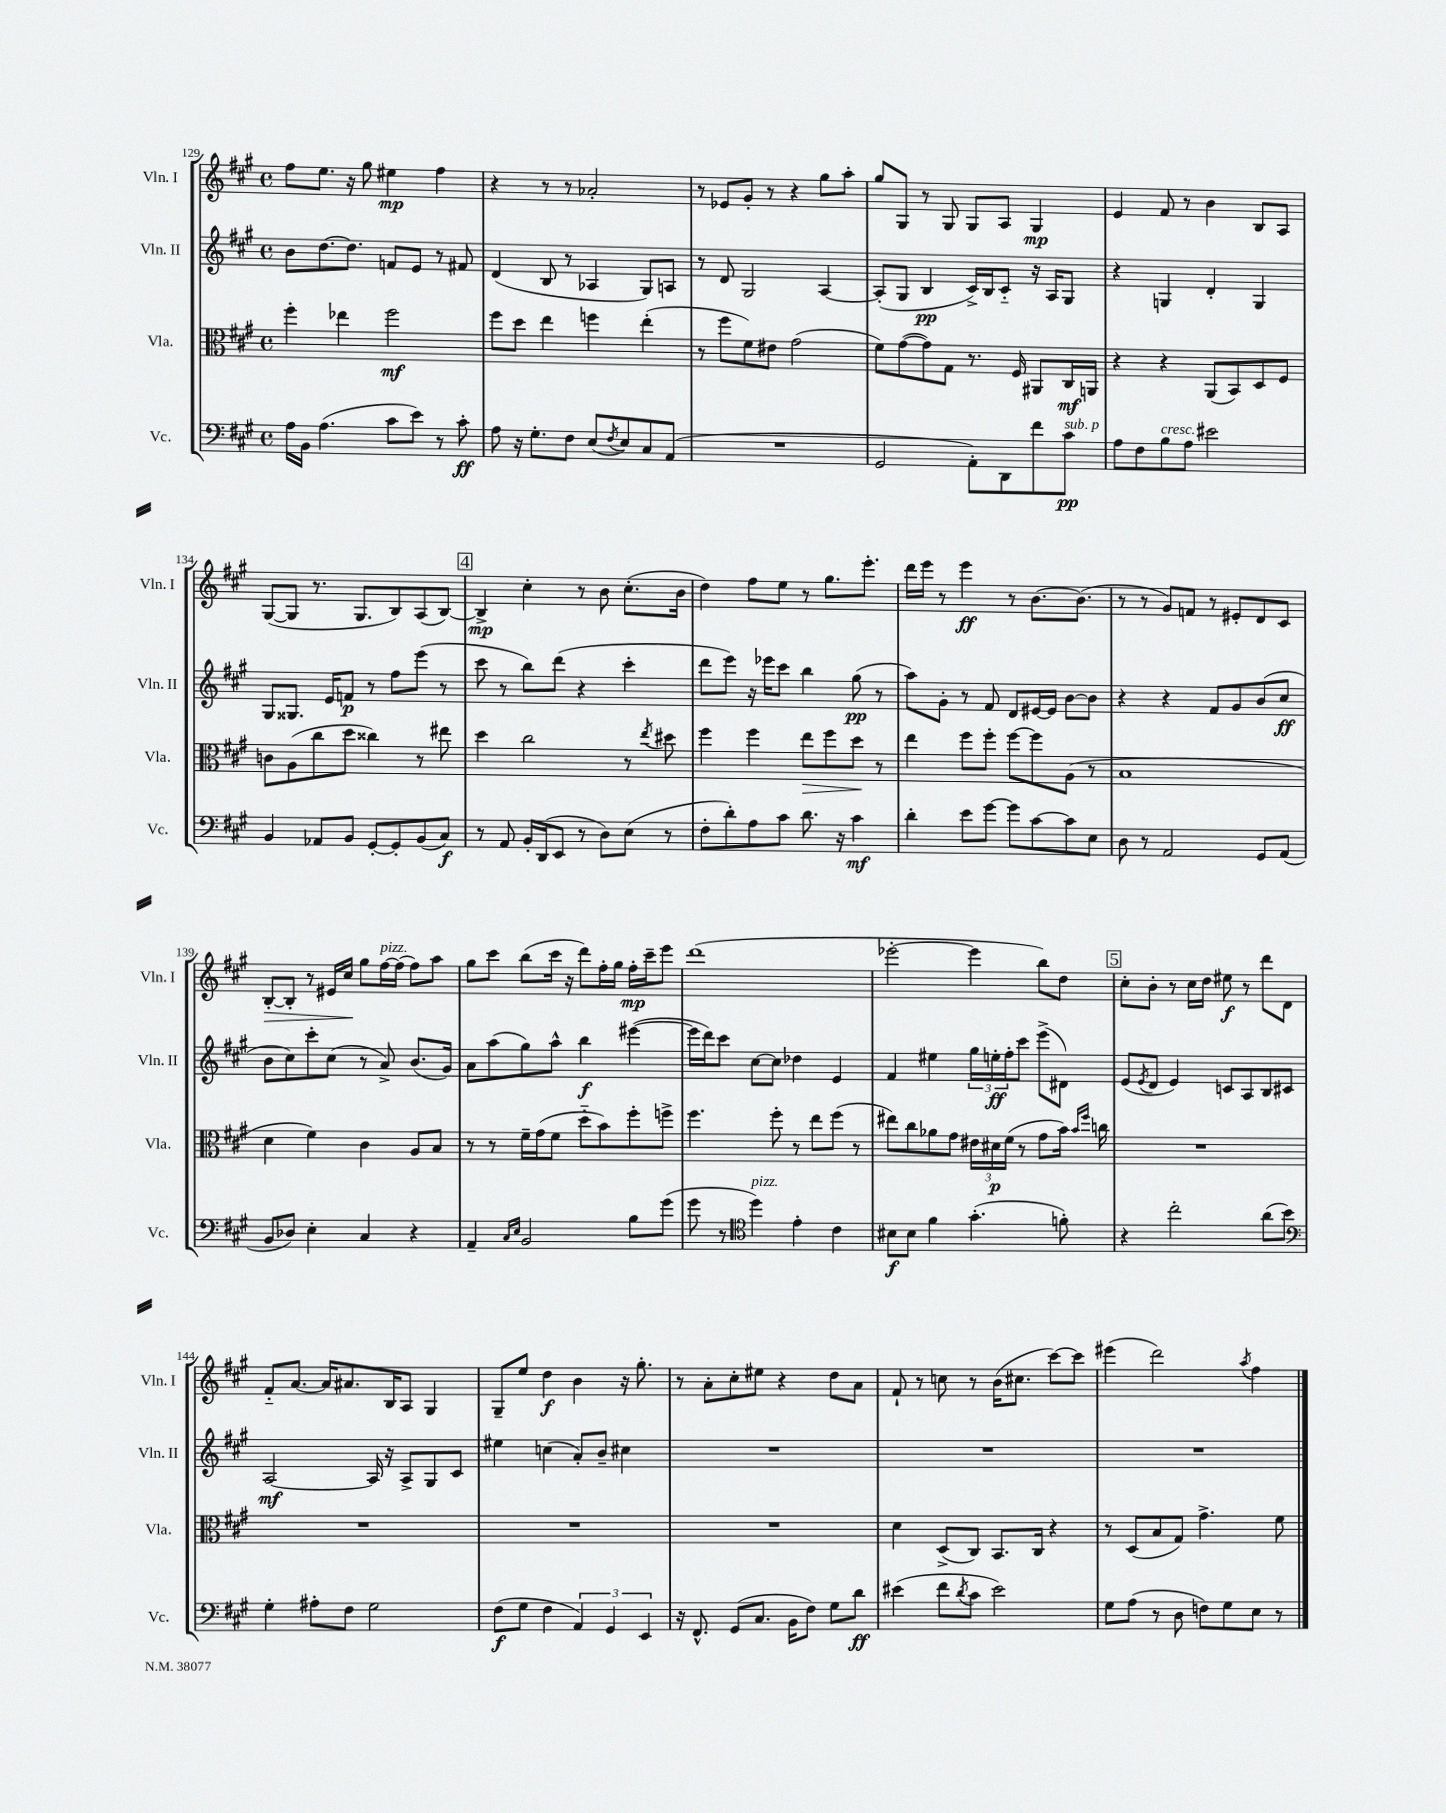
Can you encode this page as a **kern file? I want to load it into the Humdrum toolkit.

**kern	**dynam	**kern	**dynam	**kern	**dynam	**kern	**dynam
*part4	*part4	*part3	*part3	*part2	*part2	*part1	*part1
*staff4	*staff4	*staff3	*staff3	*staff2	*staff2	*staff1	*staff1
*I"Vc.	*	*I"Vla.	*	*I"Vln. II	*	*I"Vln. I	*
*I'Vc.	*	*I'Vla.	*	*I'Vln. II	*	*I'Vln. I	*
*clefF4	*	*clefC3	*	*clefG2	*	*clefG2	*
*k[f#c#g#]	*	*k[f#c#g#]	*	*k[f#c#g#]	*	*k[f#c#g#]	*
*M4/4	*	*M4/4	*	*M4/4	*	*M4/4	*
*met(c)	*	*met(c)	*	*met(c)	*	*met(c)	*
=129	=129	=129	=129	=129	=129	=129	=129
16A\LL	.	4ff#'\	.	8b\L	.	8ff#\L	.
16BB\JJ	.	.	.	.	.	.	.
(4.A\	.	.	.	[8.dd\	.	8.ee\J	.
.	.	4ee-X\	.	.	.	.	.
.	.	.	.	8.dd\J]	.	16r	.
.	.	.	.	.	.	8gg#\	.
8c#\L	.	2ff#\	mf	8fn/L	.	4ee#X\	mp
8e\J)	.	.	.	8e/J	.	.	.
8r	.	.	.	8r	.	4ff#\	.
8c#'\	ff	.	.	8f#X/	.	.	.
=130	=130	=130	=130	=130	=130	=130	=130
8A\	.	8ff#\L	.	(4d/	.	4r	.
16r	.	8dd\J	.	.	.	.	.
8.G#'\L	.	.	.	.	.	.	.
.	.	4ee\	.	8B/	.	8r	.
8F#\J	.	.	.	8r	.	8r	.
(8E/L	.	4ffn\	.	4A-X/	.	2a-X'/	.
8qF#/	.	.	.	.	.	.	.
8E/)	.	.	.	.	.	.	.
8C#/	.	(4ee'\	.	8G#/L)	.	.	.
(8AA/J	.	.	.	8An/J	.	.	.
=131	=131	=131	=131	=131	=131	=131	=131
1r	.	8r	.	8r	.	8r	.
.	.	8ff#\L	.	8d/	.	8e-X/L	.
.	.	8f#\)	.	2G#/	.	8g#'/J	.
.	.	8e#X\J	.	.	.	8r	.
.	.	(2g#\	.	.	.	4r	.
.	.	.	.	[4A/	.	8gg#\L	.
.	.	.	.	.	.	8aa'\J	.
=132	=132	=132	=132	=132	=132	=132	=132
2GG#/	.	8f#\L)	.	(8A'/L]	.	8gg#/L	.
.	.	([8g#\	.	8G#/J	.	8G#/J	.
.	.	8g#\])	.	4B/	pp	8r	.
.	.	8G#\J	.	.	.	8G#/	.
8AA'\L)	.	8.r	.	16c#^/LL)	.	8G#/L	.
.	.	.	.	16B/J	.	.	.
8DD\	.	.	.	8c#/J	.	8A/J	.
.	.	16F#/	.	.	.	.	.
8f#\	.	8AA#X/L	.	16r	.	4G#/	mp
.	.	.	.	16A/KL	.	.	.
!LO:TX:a:i:t=sub. p	!	!	!	!	!	!	!
8c#\J	pp	16C#/L	mf	8G#/J	.	.	.
.	.	16AAn/JJ	.	.	.	.	.
=133	=133	=133	=133	=133	=133	=133	=133
8A\L	.	4r	.	4r	.	4e/	.
8F#\	.	.	.	.	.	.	.
!LO:TX:a:i:t=cresc.	!	!	!	!	!	!	!
8B\	.	4r	.	4Gn/	.	8f#/	.
8A\J	.	.	.	.	.	8r	.
2e#X\	.	(8AA/L	.	4d'/	.	4b\	.
.	.	8BB/)	.	.	.	.	.
.	.	8D/	.	4G/	.	8B/L	.
.	.	8F#/J	.	.	.	8A/J	.
!!LO:LB:g=z
=134	=134	=134	=134	=134	=134	=134	=134
4BB/	.	8cn\L	.	8G#/L	.	([8G#/L	.
.	.	(8A\	.	8.G##X/J	.	8G#/J]	.
8AA-X/L	.	8cc#\	.	.	.	8.r	.
.	.	.	.	16e/KL	.	.	.
8BB/J	.	8dd\J	.	8fn/J	p	.	.
.	.	.	.	.	.	8.G#/L	.
[8GG#'/L	.	4cc##X\)	.	8r	.	.	.
8GG#'/]	.	.	.	8ff#\L	.	8B/)	.
(8BB/	.	8r	.	(8eee\J	.	(8A/	.
8C#/J)	f	8ee#X\	.	8r	.	[8B/J)	.
!!LO:REH:place=s1:t=4
=135	=135	=135	=135	=135	=135	=135	=135
8r	.	4dd\	.	8ccc#\	.	4B^/]	mp
8AA/	.	.	.	8r	.	.	.
16BB'/LL	.	2cc#\	.	8bb\L)	.	4cc#'\	.
(16DD/J	.	.	.	.	.	.	.
8EE/J	.	.	.	(8ddd\J	.	.	.
8r	.	.	.	4r	.	8r	.
8D\L)	.	.	.	.	.	8b\	.
(8E\J	.	8r	.	4ccc#'\	.	(8.cc#'\L	.
.	.	8qee/	.	.	.	.	.
8r	.	8dd#X\	.	.	.	.	.
.	.	.	.	.	.	16b\Jk	.
=136	=136	=136	=136	=136	=136	=136	=136
8F#'\L	.	4ff#\	.	8ddd\L	.	4dd\)	.
8d'\)	.	.	.	8eee\J)	.	.	.
8A\	.	4ff#\	.	16r	.	8ff#\L	.
.	.	.	.	16eee-X\KL	.	.	.
8c#\J	.	.	.	8ccc#\J	.	8ee\J	.
!	!	!	!LO:HP:b	!	!	!	!
8.d\	.	8ee\L	>	4bb\	.	8r	.
.	.	8ff#\	.	.	.	8.gg#\L	.
16r	.	.	.	.	.	.	.
4c#\	mf	8dd\J	.	(8gg#\	pp	.	.
.	.	.	.	.	.	8.eee'\J	.
.	.	8r	]	8r	.	.	.
=137	=137	=137	=137	=137	=137	=137	=137
4d'\	.	4ee\	.	8aa\L)	.	16ddd\LL	.
.	.	.	.	.	.	16eee\JJ	.
.	.	.	.	8g#'\J	.	8r	.
8e\L	.	8ff#\L	.	8r	.	4eee\	ff
[8g#\J	.	8ff#'\J	.	8f#/	.	.	.
8g#\L]	.	[8ff#\L	.	8d/L	.	8r	.
[8c#\	.	8ff#\]	.	[16e#X/L	.	[8.b\L	.
.	.	.	.	16e#/JJ]	.	.	.
8c#\]	.	(8A\J	.	[8b\L	.	.	.
.	.	.	.	.	.	(8.b\J]	.
8E\J	.	8r	.	8b\J]	.	.	.
=138	=138	=138	=138	=138	=138	=138	=138
8D\	.	1B	.	4r	.	8r	.
8r	.	.	.	.	.	8r	.
2AA/	.	.	.	4r	.	8g#/L)	.
.	.	.	.	.	.	8fn/J	.
.	.	.	.	8f#/L	.	8r	.
.	.	.	.	8g#/	.	8e#X'/L	.
8GG#/L	.	.	.	(8b/	.	8d/	.
(8AA/J	.	.	.	8cc#/J	ff	8c#/J	.
!!LO:LB:g=z
=139	=139	=139	=139	=139	=139	=139	=139
!	!	!	!	!	!	!	!LO:HP:b
8BB/L	.	4d\	.	8b\L	.	[8B'/L	>
8D-X/J)	.	.	.	8cc#\)	.	8B'/J]	.
4E'\	.	4f#\)	.	8ccc#'\	.	8r	.
.	.	.	.	(8cc#\J	.	16e#X/LL	.
.	.	.	.	.	.	16cc#/JJ	.
4C#/	.	4c#\	.	8r	.	8gg#\L	]
!	!	!	!	!	!	!LO:TX:a:i:t=pizz.	!
.	.	.	.	8a^/)	.	[16ff#\L	.
.	.	.	.	.	.	(16ff#\JJ]	.
4r	.	8A/L	.	(8.b/L	.	8ff#\L)	.
.	.	8B/J	.	.	.	8aa\J	.
.	.	.	.	16g#/Jk)	.	.	.
=140	=140	=140	=140	=140	=140	=140	=140
4AA~/	.	8r	.	8a\L	.	8gg#\L	.
.	.	8r	.	(8aa\	.	8ccc#\J	.
16qqC#/LL	.	.	.	.	.	.	.
16qqE/JJ	.	.	.	.	.	.	.
2BB/	.	16f#~\LL	.	8gg#\)	.	(8bb\L	.
.	.	(16g#\J	.	.	.	.	.
.	.	8f#\J	.	8aa^^\J	.	16ccc#\Jk	.
.	.	.	.	.	.	16r	.
.	.	8dd\L	.	4bb\	f	8ddd\L)	.
.	.	8b\)	.	.	.	16ff#'\L	.
.	.	.	.	.	.	16gg#\JJ	.
8B\L	.	8ff#'\	.	([4eee#X\	.	16ff#'\LL	mp
.	.	.	.	.	.	16ccc#~\J	.
(8g#\J	.	8ffn^\J	.	.	.	8eee\J	.
=141	=141	=141	=141	=141	=141	=141	=141
8g#\	.	4.ff#\	.	16eee#\LL]	.	(1ddd	.
.	.	.	.	16ddd\J)	.	.	.
8r	.	.	.	8ccc#\J	.	.	.
*clefC4	*	*	*	*	*	*	*
!LO:TX:a:i:t=pizz.	!	!	!	!	!	!	!
4dd\)	.	.	.	[8cc#\L	.	.	.
.	.	8ff#'\	.	8cc#\J]	.	.	.
4e'\	.	8r	.	4dd-X\	.	.	.
.	.	8ee\L	.	.	.	.	.
4c#\	.	(8ff#\J	.	4e/	.	.	.
.	.	8r	.	.	.	.	.
=142	=142	=142	=142	=142	=142	=142	=142
8B#X\L	f	8ee#X\L)	.	4f#/	.	[2eee-X'\	.
8B#\J	.	8cc#\	.	.	.	.	.
4f#\	.	8a-X\	.	4ee#X\	.	.	.
.	.	8g#\J	.	.	.	.	.
(4.g#'\	.	24e#X\LL	.	24gg#\LL	.	4eee-\]	.
.	.	24d#X\	p	24een'\	ff	.	.
.	.	(24f#\JJ	.	24ff#'\J	.	.	.
.	.	8r	.	8ccc#\J	.	.	.
.	.	8g#\L	.	(8eee^\L	.	8bb\L)	.
8fn'\)	.	16b\Jk)	.	8d#X\J)	.	8dd\J	.
.	.	16qqb/LL	.	.	.	.	.
.	.	16qqff#/JJ	.	.	.	.	.
.	.	16ccn\	.	.	.	.	.
!!LO:REH:place=s1:t=5
=143	=143	=143	=143	=143	=143	=143	=143
4r	.	1r	.	(8e/L	.	8cc#'\L	.
.	.	.	.	8qe/	.	.	.
.	.	.	.	8d/J	.	8b'\J	.
2cc#'\	.	.	.	4e/)	.	8r	.
.	.	.	.	.	.	16cc#\LL	.
.	.	.	.	.	.	16dd\JJ	.
.	.	.	.	8cn/L	.	8ee#X\	f
.	.	.	.	8A/	.	8r	.
(8a\L	.	.	.	8B/	.	8ddd\L	.
8b\J)	.	.	.	8c#X/J	.	8d\J	.
!!LO:LB:g=z
=144	=144	=144	=144	=144	=144	=144	=144
*clefF4	*	*	*	*	*	*	*
4G#'\	.	1r	.	[2A/	mf	8f#/L	.
.	.	.	.	.	.	[8.a/J	.
8A#X'\L	.	.	.	.	.	.	.
.	.	.	.	.	.	16a/KL]	.
8F#\J	.	.	.	.	.	8.a#X/	.
2G#\	.	.	.	16A/]	.	.	.
.	.	.	.	16r	.	16B/K	.
.	.	.	.	8A^/L	.	8A/J	.
.	.	.	.	8G#/	.	4G#/	.
.	.	.	.	8c#/J	.	.	.
=145	=145	=145	=145	=145	=145	=145	=145
(8F#\L	f	1r	.	4ee#X\	.	8G#~/L	.
8G#\J	.	.	.	.	.	8ee/J	.
4F#\	.	.	.	(4ccn\	.	4dd\	f
6AA/)	.	.	.	8a'/L)	.	4b\	.
.	.	.	.	8b~/J	.	.	.
6GG#/	.	.	.	.	.	.	.
.	.	.	.	4cc#X\	.	16r	.
.	.	.	.	.	.	8.gg#'\	.
6EE/	.	.	.	.	.	.	.
=146	=146	=146	=146	=146	=146	=146	=146
16r	.	1r	.	1r	.	8r	.
8.FF#^^/	.	.	.	.	.	.	.
.	.	.	.	.	.	8a'\L	.
(8GG#/L	.	.	.	.	.	8cc#'\	.
8.C#/J	.	.	.	.	.	8ee#X\J	.
.	.	.	.	.	.	4r	.
16BB\KL	.	.	.	.	.	.	.
8F#\J)	.	.	.	.	.	.	.
8G#\L	.	.	.	.	.	8dd\L	.
8d\J	ff	.	.	.	.	8a\J	.
=147	=147	=147	=147	=147	=147	=147	=147
(4e#X\	.	4d\	.	1r	.	8f#`/	.
.	.	.	.	.	.	8r	.
8f#\L	.	(8D^/L	.	.	.	8ccn\	.
8qd/	.	.	.	.	.	.	.
8c#\J	.	8C#/J)	.	.	.	8r	.
2e#\)	.	8.BB/L	.	.	.	(16b\KL	.
.	.	.	.	.	.	8.cc#X\J	.
.	.	16C#/Jk	.	.	.	.	.
.	.	4r	.	.	.	[8ccc#\L)	.
.	.	.	.	.	.	8ccc#\J]	.
=148	=148	=148	=148	=148	=148	=148	=148
8G#\L	.	8r	.	1r	.	(4eee#X\	.
(8A\J	.	(8D/L	.	.	.	.	.
8r	.	8B/	.	.	.	2ddd\)	.
8D\	.	8G#/J)	.	.	.	.	.
8Fn\L)	.	4.g#^\	.	.	.	.	.
8G#\	.	.	.	.	.	.	.
.	.	.	.	.	.	8qaa/	.
8E\J	.	.	.	.	.	4ff#\	.
8r	.	8f#\	.	.	.	.	.
==	==	==	==	==	==	==	==
*-	*-	*-	*-	*-	*-	*-	*-
